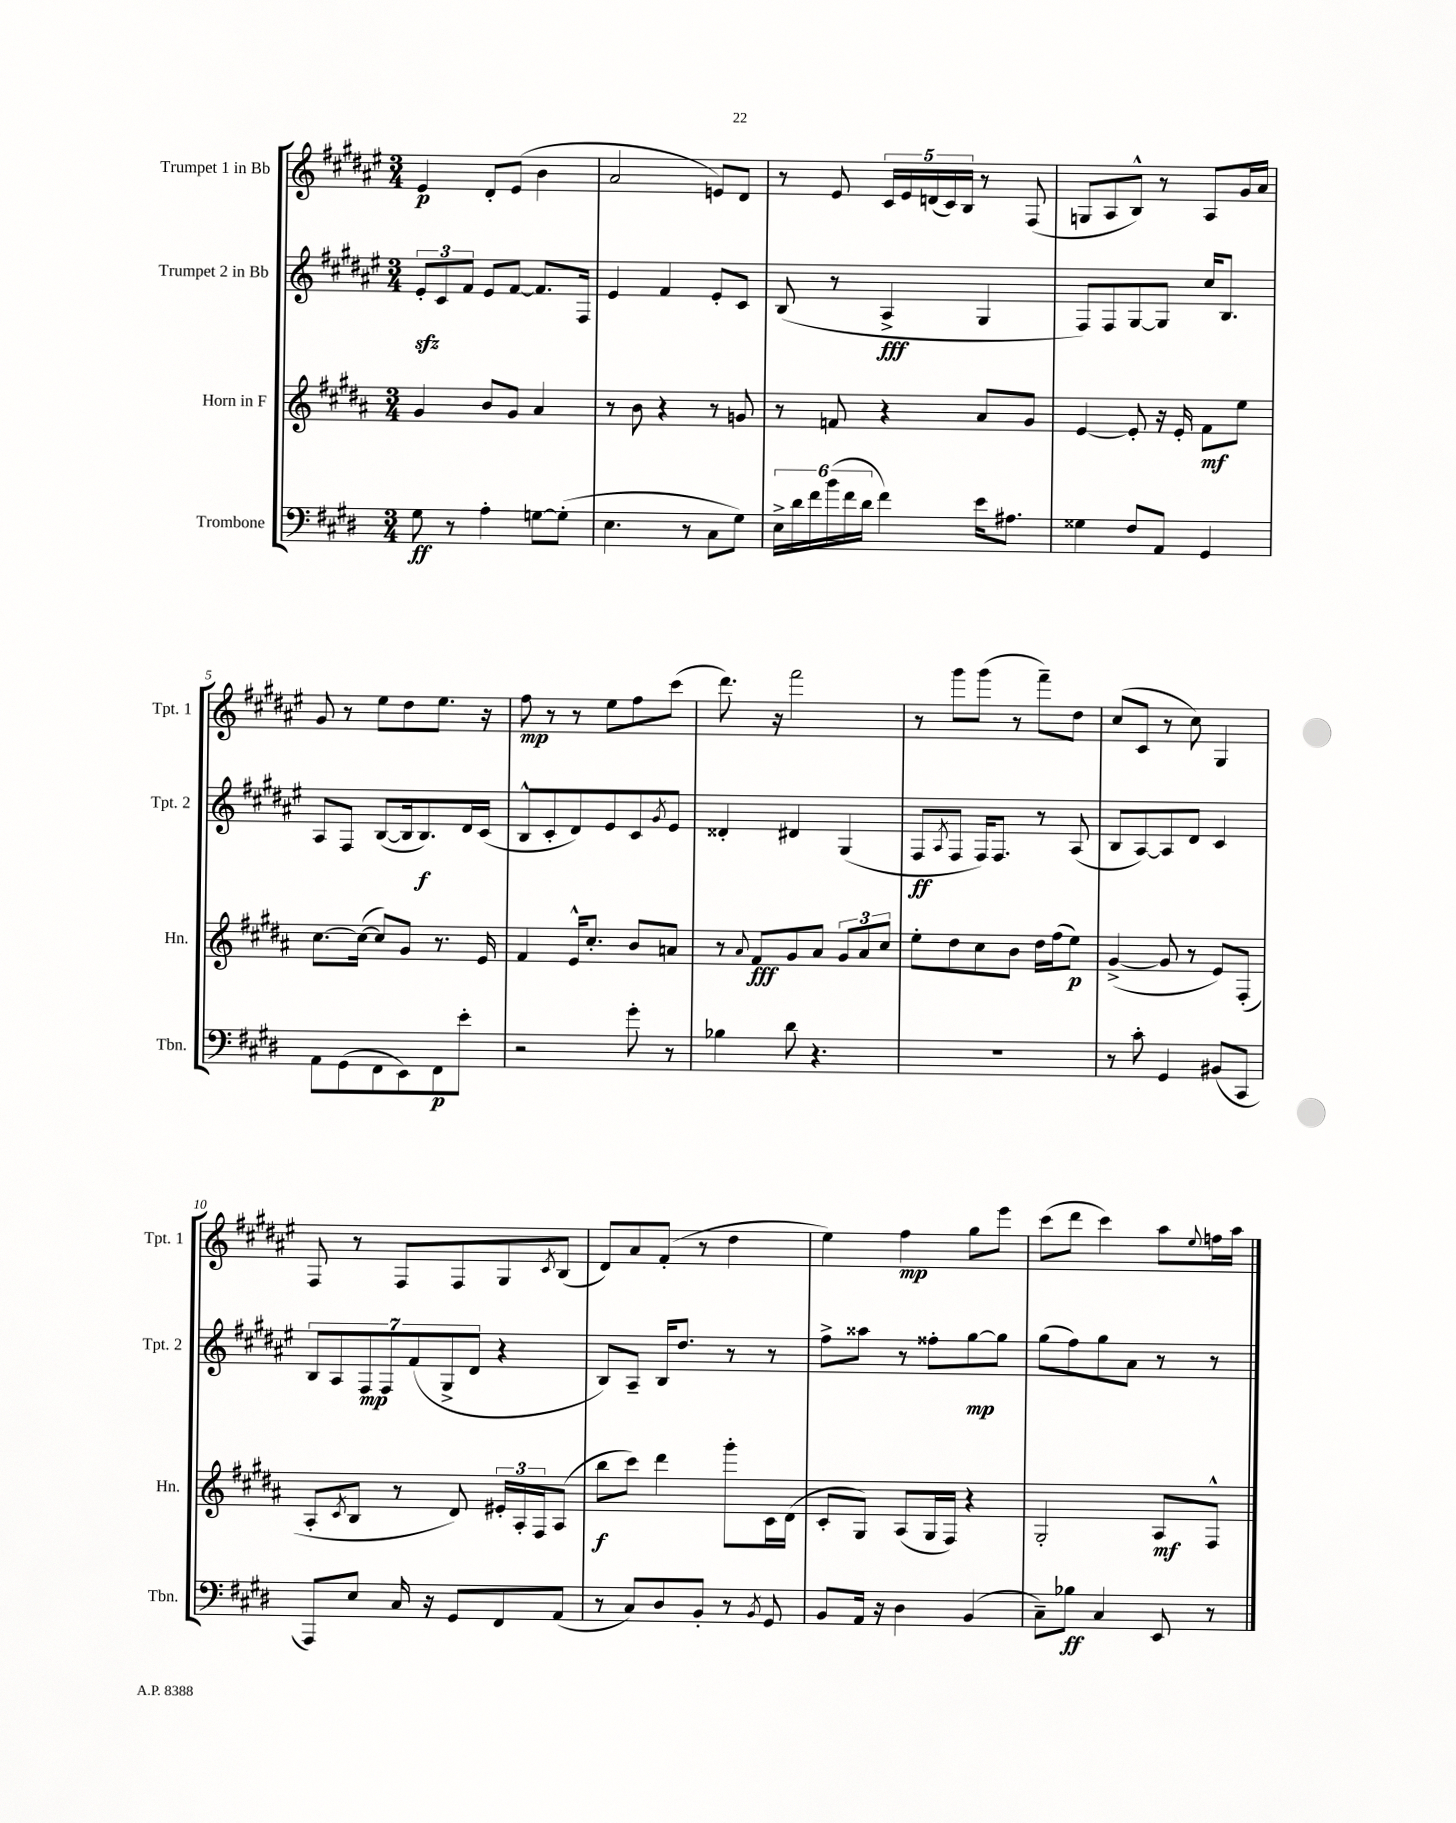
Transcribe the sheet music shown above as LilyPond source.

<<
\new StaffGroup <<
\new Staff = "s0" \with { instrumentName = "Trumpet 1 in Bb" shortInstrumentName = "Tpt. 1" } {
    \clef treble \key fis \major \numericTimeSignature \time 3/4
    eis'4\p dis'8-. eis'8( b'4 |
    ais'2 e'8) dis'8 |
    r8 eis'8 \tuplet 5/4 { cis'16 eis'16 d'16( cis'16) b16 } r8 fis8( |
    g8 ais8 b8-^) r8 ais8 gis'16 ais'16 |
    gis'8 r8 eis''8 dis''8 eis''8. r16 |
    fis''8\mp r8 r8 eis''8 fis''8 cis'''8( |
    dis'''8.) r16 fis'''2 |
    r8 gis'''8 gis'''8( r8 fis'''8--) dis''8 |
    cis''8( cis'8 r8 cis''8) gis4 |
    fis8 r8 fis8 fis8 gis8 \acciaccatura { cis'8 } b8( |
    dis'8) ais'8 fis'8-.( r8 dis''4 |
    eis''4) fis''4\mp gis''8 eis'''8 |
    cis'''8( dis'''8 cis'''4) ais''8 \appoggiatura { eis''8 } f''16 ais''16 \bar "|." |
}
\new Staff = "s1" \with { instrumentName = "Trumpet 2 in Bb" shortInstrumentName = "Tpt. 2" } {
    \clef treble \key fis \major \numericTimeSignature \time 3/4
    \tuplet 3/2 { eis'8-.\sfz cis'8 fis'8 } eis'8 fis'8~ fis'8. fis16 |
    eis'4 fis'4 eis'8-. cis'8 |
    b8( r8 ais4->\fff gis4 |
    fis8) fis8 gis8~ gis8 cis''16 b8. |
    ais8 fis8 b8~( b16 b8.\f) dis'16 cis'16( |
    b8-^ cis'8-. dis'8) eis'8 cis'8 \acciaccatura { gis'8 } eis'8 |
    disis'4-. dis'4 gis4( |
    fis8\ff \acciaccatura { ais8 } fis8 fis16) fis8. r8 ais8( |
    b8 ais8~) ais8 dis'8 cis'4 |
    \tuplet 7/4 { b8 ais8 fis8\mp fis8 fis'8( gis8-> dis'8 } r4 |
    b8) ais8-- b16 dis''8. r8 r8 |
    fis''8-> aisis''8 r8 fisis''8-. gis''8~\mp gis''8 |
    gis''8( fis''8) gis''8 ais'8 r8 r8 \bar "|." |
}
\new Staff = "s2" \with { instrumentName = "Horn in F" shortInstrumentName = "Hn." } {
    \clef treble \key b \major \numericTimeSignature \time 3/4
    gis'4 b'8 gis'8 ais'4 |
    r8 b'8 r4 r8 g'8 |
    r8 f'8 r4 ais'8 gis'8 |
    e'4~ e'8-. r16 e'16-. fis'8\mf e''8 |
    cis''8.~ cis''16~( cis''8) gis'8 r8. e'16 |
    fis'4 e'16-^ cis''8.-. b'8 a'8 |
    r8 \appoggiatura { ais'8 } fis'8\fff gis'8 ais'8 \tuplet 3/2 { gis'8 ais'8 cis''8 } |
    e''8-. dis''8 cis''8 b'8 dis''16 fis''16( e''8\p) |
    gis'4~->( gis'8 r8 e'8) fis8-.( |
    ais8-. \acciaccatura { cis'8 } b8 r8 dis'8) \tuplet 3/2 { eis'16-. ais16-. fis16 } ais8( |
    b''8\f cis'''8) dis'''4 gis'''8-. cis'16 dis'16( |
    cis'8-. gis8) ais8( gis16 fis16) r4 |
    gis2-. ais8\mf fis8-^ \bar "|." |
}
\new Staff = "s3" \with { instrumentName = "Trombone" shortInstrumentName = "Tbn." } {
    \clef bass \key e \major \numericTimeSignature \time 3/4
    gis8\ff r8 a4-. g8~ g8-.( |
    e4. r8 cis8 gis8) |
    \tuplet 6/4 { e16-> dis'16 fis'16 b'16( fis'16 dis'16 } fis'4) e'16 ais8. |
    gisis4 fis8 a,8 gis,4 |
    a,8 gis,8( fis,8 e,8) fis,8\p e'8-. |
    r2 gis'8-. r8 |
    bes4 dis'8 r4. |
    R2. |
    r8 cis'8-. gis,4 bis,8( cis,8 |
    a,,8) e8 cis16 r16 gis,8 fis,8 a,8( |
    r8 cis8) dis8 b,8-. r8 \acciaccatura { b,8 } gis,8 |
    b,8 a,16 r16 dis4 b,4( |
    cis8--) bes8\ff cis4 e,8 r8 \bar "|." |
}
>>
>>
